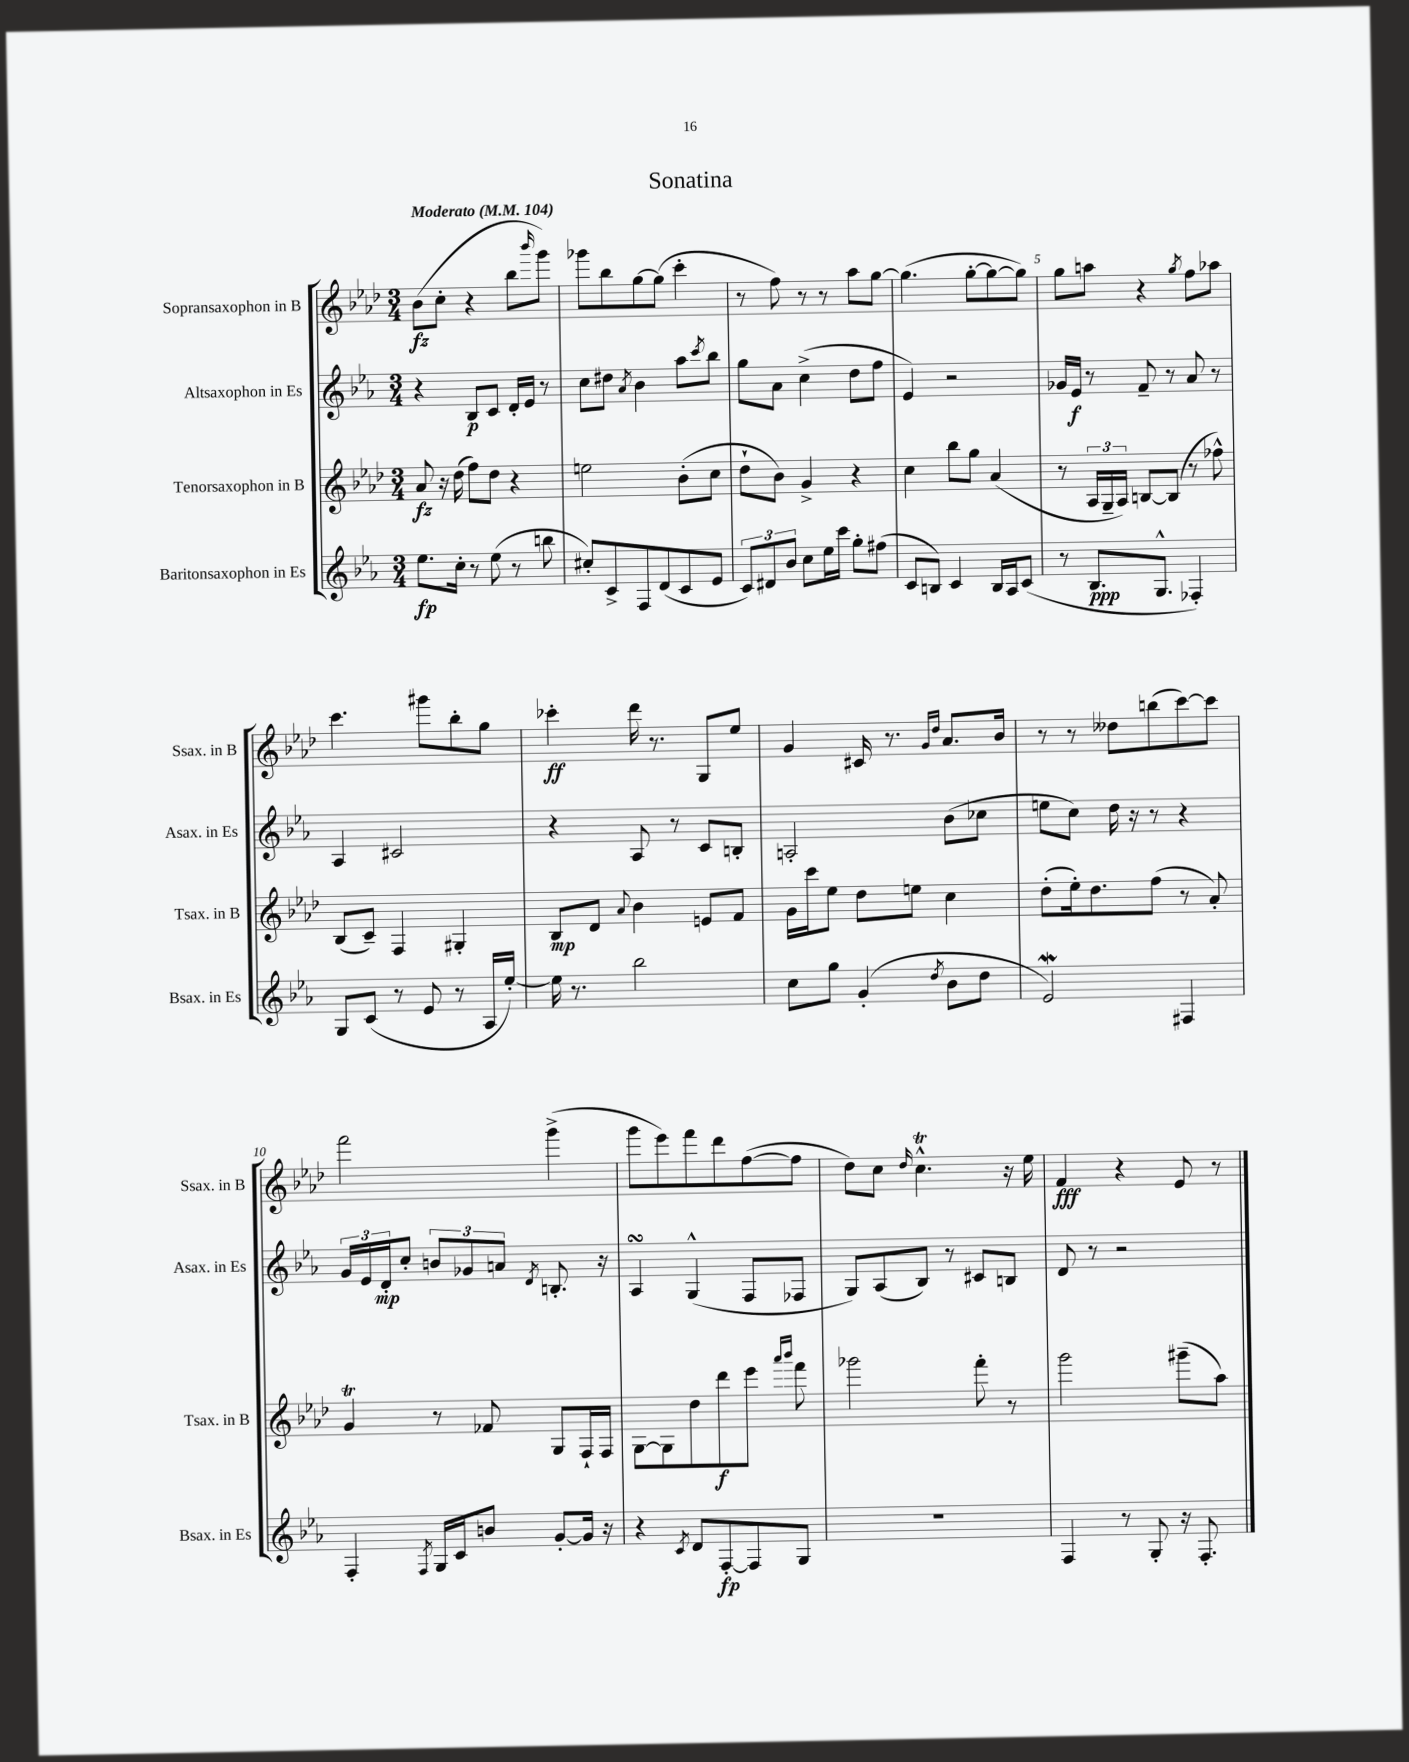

**kern	**kern	**kern	**kern
*staff4	*staff3	*staff2	*staff1
*clefG2	*clefG2	*clefG2	*clefG2
*k[b-e-a-]	*k[b-e-a-d-]	*k[b-e-a-]	*k[b-e-a-d-]
*M3/4	*M3/4	*M3/4	*M3/4
*MM104	*MM104	*MM104	*MM104
8.ee-	8a-	4r	(8b-
.	16r	.	8cc'
16cc'	(16dd-	.	.
8r	8ff)	8B-	4r
(8ee-	8dd-	8c	.
8r	4r	16d'	8bb-
.	.	16e-	.
.	.	.	16qqbbb-
8bb	.	8r	8ggg)
=	=	=	=
8cc#')	2ee	8cc	8ggg-
8c^	.	8dd#	8bb-
.	.	8qa-	.
8F	.	4b-	[8gg
(8d	.	.	(8gg]
8c	(8b-'	8aa-	4ccc'
.	.	8qccc	.
8e-	8cc	8bb-	.
=	=	=	=
12c)	8dd-`	8gg	8r
12d#	.	.	.
.	8b-)	8a-	8ff)
12b-	.	.	.
8cc	4g^	(4cc^	8r
16ee-	.	.	8r
16ccc	.	.	.
8gg'	4r	8dd	8aa-
(8ff#	.	8ff	[8gg
=	=	=	=
8c	4cc	4e-)	(4.gg]
8B)	.	.	.
4c	8bb-	2r	.
.	8gg	.	[8gg'
16B	(4a-	.	8gg_
16A-	.	.	.
(8c	.	.	8gg])
=	=	=	=
8r	8r	16g-	8gg
.	.	16e-	.
8.B-	24A-	8r	8aa
.	24G~	.	.
.	24A-)	.	.
.	[8B	8f~	4r
8.G^^	.	.	.
.	(8B]	8r	.
.	.	.	8qgg
4F-')	8r	8a-	8ff
.	8ff-^^)	8r	8aa-
=	=	=	=
8G	(8B-	4A-	4.ccc
(8c	8c~)	.	.
8r	4F	2c#	.
8e-	.	.	8ggg#
8r	4G#'	.	8bb-'
16A-	.	.	8gg
[16ee-')	.	.	.
=	=	=	=
16ee-]	8B-	4r	4ccc-'
8.r	.	.	.
.	8d-	.	.
.	8qqa-	.	.
2bb-	4b-	8A-	16ddd-
.	.	.	8.r
.	.	8r	.
.	8e	8c	8G
.	8f	8B'	8ee-
=	=	=	=
8cc	16g	2A'	4g
.	16ccc	.	.
8gg	8ee-	.	.
(4g'	8dd-	.	16c#
.	.	.	8.r
.	8ee	.	.
.	.	.	16qqg
8qdd	.	.	16qqdd-
8b-	4cc	(8b-	8.a-
8dd	.	8cc-	.
.	.	.	16b-
=	=	=	=
2e-)	(8dd-'	8ee	8r
.	16ee-')	8cc)	8r
.	8.dd-	.	.
.	.	16dd	8dd--
.	.	16r	.
.	(8ff	8r	(8bb
4F#	8r	4r	[8ccc)
.	8a-')	.	8ccc]
=	=	=	=
4F'	4g	24g	2fff
.	.	24e-	.
.	.	24d'	.
.	.	8cc'	.
8qF	.	.	.
16G	8r	12b	.
16c	.	.	.
.	.	12g-	.
8b	8f-	.	.
.	.	12a	.
.	.	8qd	.
[8g'	8G	8.B'	(4ggg^
16g]	16F`	.	.
16r	16F	16r	.
=	=	=	=
4r	[8G	4A-	8ggg
.	8G]	.	8eee-)
8qc	.	.	.
8d	8dd-	(4G^^	8fff
[8F'	8ddd-	.	8ddd-
8F]	8eee-	8F	([8ff
.	16qqaaa-	.	.
.	16qqbbb-	.	.
8G	8fff	8F-	8ff]
=	=	=	=
2.r	2ggg-	8G)	8dd-)
.	.	(8A-	8cc
.	.	.	16qqdd-
.	.	8B-)	4.cc^^
.	.	8r	.
.	8fff'	8c#	.
.	8r	8B	16r
.	.	.	16ee-
=	=	=	=
4F	2ggg	8d	4f
.	.	8r	.
8r	.	2r	4r
8G'	.	.	.
16r	(8ggg#~	.	8e-
8.F'	.	.	.
.	8aa-)	.	8r
==	==	==	==
*-	*-	*-	*-
